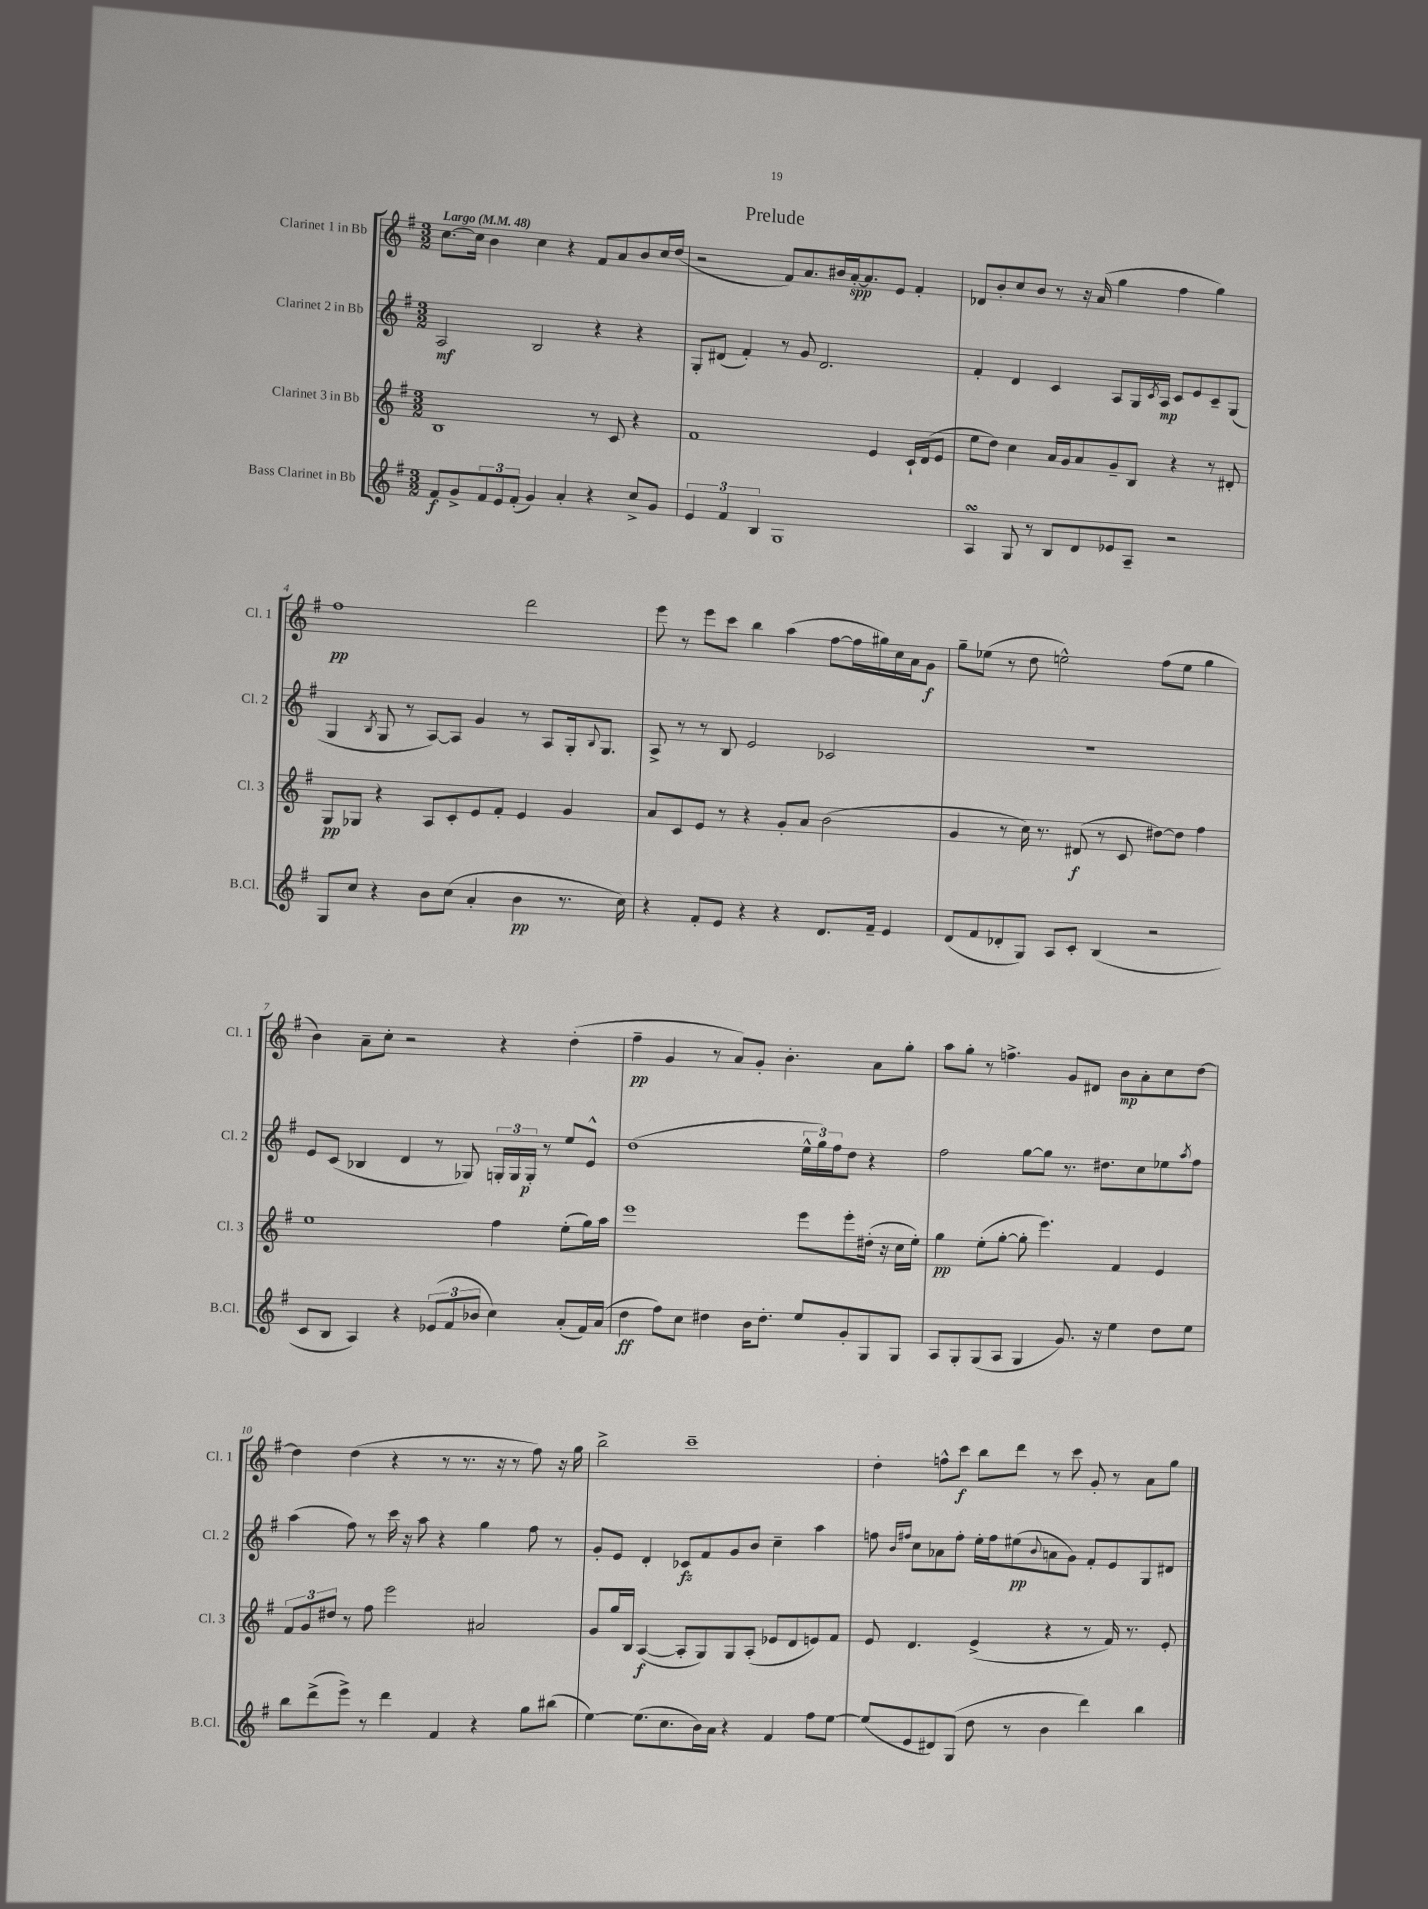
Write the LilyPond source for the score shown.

\header { title = "Prelude" }
<<
\new StaffGroup <<
\new Staff = "s0" \with { instrumentName = "Clarinet 1 in Bb" shortInstrumentName = "Cl. 1" } {
    \clef treble \key g \major \numericTimeSignature \time 3/2 \tempo "Largo" 4 = 48
    c''8.~ c''16 b'4 c''4 r4 fis'8 a'8 b'8 c''16 d''16( |
    r2 fis'8) a'8. bis'16 a'16~-.\spp a'8. e'8 fis'4-. |
    des'8 b'8-. c''8 b'8 r8 r16 a'16( g''4 fis''4 g''4) |
    fis''1\pp d'''2 |
    e'''8 r8 e'''8 c'''8 b''4 a''4( fis''8~ fis''16 gis''16) c''16 a'16 g'8\f |
    g''8-- ees''8( r8 d''8 e''2-^) fis''8( e''8 g''4 |
    b'4) a'8-- c''8-. r2 r4 d''4-.( |
    fis''4--\pp g'4 r8 a'8) g'8-. b'4.-. a'8 g''8-. |
    a''8 g''8-. r8 f''4.-> g'8 dis'8 b'8\mp a'8-. c''8 d''8~ |
    d''4 d''4( r4 r8 r8. r16 r8 fis''8) r16 g''16 |
    b''2-> c'''1-- |
    d''4-. f''8-^ c'''8\f b''8 d'''8 r8 c'''8 g'8-. r8 a'8 g''8 \bar "|." |
}
\new Staff = "s1" \with { instrumentName = "Clarinet 2 in Bb" shortInstrumentName = "Cl. 2" } {
    \clef treble \key g \major \numericTimeSignature \time 3/2
    a2\mf b2 r4 r4 |
    g8-. dis'8( fis'4-.) r8 g'8 dis'2. |
    fis'4-. d'4 c'4 a8 g16 \acciaccatura { c'8 } a16\mp c'8 e'8 c'8-- g8( |
    g4 \acciaccatura { b8 } g8 r8 a8~) a8 g'4 r8 a8 g16-. \appoggiatura { b8 } g8. |
    a8-> r8 r8 b8 e'2 ces'2 |
    R1. |
    e'8 c'8( bes4 d'4 r8 ges8) \tuplet 3/2 { g16-. g16 g16-.\p } r8 e''8 e'8-^ |
    d''1( \tuplet 3/2 { e''16-^ g''16) fis''16 } d''8 r4 |
    fis''2 g''8~ g''8 r8. dis''8. c''8 ees''8 \acciaccatura { a''8 } fis''8 |
    a''4( fis''8) r8 c'''16 r16 a''8 r4 g''4 fis''8 r8 |
    g'8-. e'8 d'4-. ces'8\fz fis'8 g'8 b'8 c''4-- a''4 |
    f''8 \grace { b'16 fis''16 } c''8 aes'8 fis''8-. e''16-. fis''16 eis''8\pp( \appoggiatura { b'8 } a'8 g'8) fis'8-. e'8 g8 dis'8 \bar "|." |
}
\new Staff = "s2" \with { instrumentName = "Clarinet 3 in Bb" shortInstrumentName = "Cl. 3" } {
    \clef treble \key g \major \numericTimeSignature \time 3/2
    b1 r8 c'8 r4 |
    fis'1 e'4 c'16-! d'16( e'8 |
    e''8 d''8) c''4 a'16 g'16 a'8 g'8-- b8 r4 r8 dis'8-. |
    g8\pp ges8 r4 a8 c'8-. e'8 fis'8-. e'4 g'4 |
    a'8 c'8 e'8 r8 r4 g'8-. a'8 b'2( |
    g'4 r8 c''16) r8. dis'8\f( r8 c'8 dis''8~) dis''8 fis''4 |
    e''1 fis''4 e''8-.( g''16) a''16 |
    e'''1 e'''8 e'''8-. dis''16-.( r16 c''16 e''16-.) |
    g''4\pp e''8-.( g''8~-. g''8-. e'''4.) fis'4 e'4 |
    \tuplet 3/2 { fis'8 g'8 dis''8 } r8 fis''8 e'''2 ais'2 |
    g'8 g''16 b16 a4~\f( a8-. g8) g8 a8-.( ees'8 d'8 e'8) fis'8 |
    e'8 d'4. e'4->( r4 r8 fis'16) r8. e'8-. \bar "|." |
}
\new Staff = "s3" \with { instrumentName = "Bass Clarinet in Bb" shortInstrumentName = "B.Cl." } {
    \clef treble \key g \major \numericTimeSignature \time 3/2
    fis'8\f g'8-> \tuplet 3/2 { fis'8 e'8 fis'8-.( } g'4) a'4-. r4 c''8-> g'8 |
    \tuplet 3/2 { e'4 fis'4 b4 } g1 |
    a4\turn g8 r8 b8 d'8 ees'8 a8-- r2 |
    g8 c''8 r4 b'8 c''8( a'4-. b'4\pp r8. c''16) |
    r4 fis'8-. e'8 r4 r4 d'8. fis'16-- e'4 |
    d'8( fis'8 des'8-. g8) a8 c'8-. b4( r2 |
    c'8 b8 a4) r4 \tuplet 3/2 { ees'8( fis'8 bes'8 } c''4) a'8-.( fis'16) a'16( |
    d''4\ff fis''8) c''8 dis''4 b'16 dis''8.-. e''8 g'8-. g8 g8 |
    a8 g8-. g8( a8 g4 g'8.) r16 e''4 d''8 e''8 |
    b''8 d'''8->( e'''8->) r8 d'''4 fis'4 r4 g''8 bis''8( |
    e''4~) e''8.( c''8. b'16) a'16 r4 fis'4 fis''8 e''8~ |
    e''8( e'8 dis'8) g8( d''8 r8 b'4 d'''4) b''4 \bar "|." |
}
>>
>>
